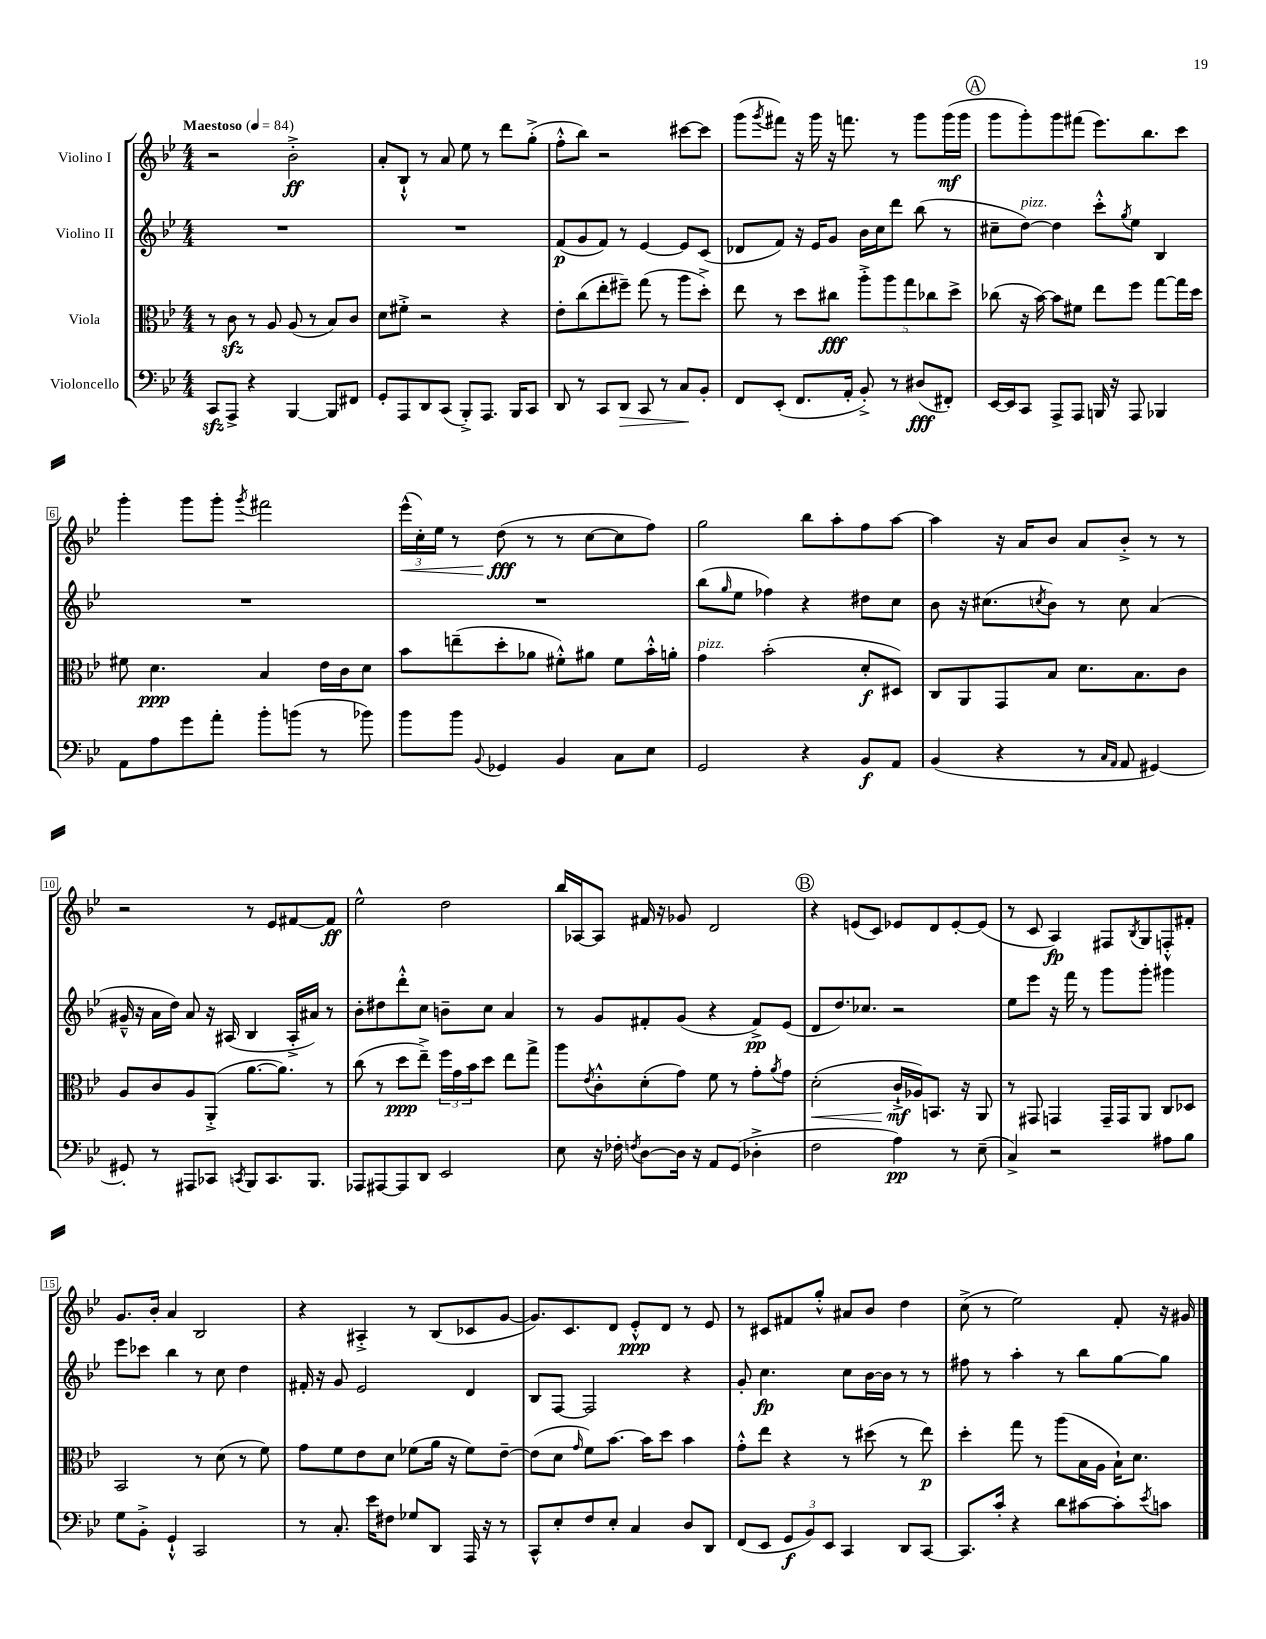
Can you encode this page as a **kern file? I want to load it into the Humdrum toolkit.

**kern	**kern	**kern	**kern
*staff4	*staff3	*staff2	*staff1
*clefF4	*clefC3	*clefG2	*clefG2
*k[b-e-]	*k[b-e-]	*k[b-e-]	*k[b-e-]
*M4/4	*M4/4	*M4/4	*M4/4
*MM84	*MM84	*MM84	*MM84
8CC	8r	1r	2r
8AAA^	8c	.	.
4r	8r	.	.
.	8A	.	.
[4BBB-	(8A	.	2b-'^
.	8r	.	.
8BBB-]	8B-)	.	.
8FF#	8c	.	.
=	=	=	=
8GG'	8d	1r	8a'
8AAA	8f#'^	.	8B-`^^
8DD	2r	.	8r
(8CC	.	.	8a
8BBB-'^)	.	.	8ee-
8.AAA	.	.	8r
.	4r	.	8ddd
16BBB-	.	.	.
8CC	.	.	(8gg'^
=	=	=	=
8DD	8e-'	(8f	8ff'^^
8r	(8cc	8g	8bb-)
8CC	8ee-'	8f)	2r
8DD	8ff#~)	8r	.
8CC	(8gg	[4e-	.
8r	8r	.	.
8C	8aa	8e-]	[8ccc#
8BB-'	8dd'^)	(8c	8ccc#]
=	=	=	=
8FF	8ee-	8d-	(8ggg
.	.	.	8qggg
(8EE-'	8r	8f)	8fff#)
8.FF	8dd	16r	16r
.	.	16e-	16ggg
.	8cc#	8g	16r
16AA'	.	.	8.fff
8BB-'^)	10aa'^	16b-	.
.	.	16cc	.
.	10aa	.	.
8r	.	8ddd	8r
.	10gg	.	.
(8D#	.	(8bb-	8ggg
.	10cc-	.	.
8FF#')	.	8r	(16ggg
.	10dd^	.	.
.	.	.	16ggg
=	=	=	=
[16EE-	(8cc-	8cc#~	8ggg
16EE-]	.	.	.
8CC	16r	[8dd)	8ggg')
.	[16b-)	.	.
8AAA^	8b-]	4dd]	8ggg
8AAA	8f#	.	(8fff#
16BBB	8ee-	8ccc'^^	8.eee-)
16r	.	.	.
.	.	8qgg	.
8AAA	8ff	8ee-	.
.	.	.	8.bb-
4BBB-	[8gg	4B-	.
.	16gg]	.	8ccc
.	16dd	.	.
=	=	=	=
8AA	8f#	1r	4ggg'
8A	4.d	.	.
8g	.	.	8ggg
8a'	.	.	8ggg'
.	.	.	8qggg
8b-'	4B-	.	2fff#
(8b	.	.	.
8r	16e-	.	.
.	16c	.	.
8b-)	8d	.	.
=	=	=	=
8b-	8b-	1r	(24eee-^^
.	.	.	24cc')
.	.	.	24ee-
8b-	(8ee~	.	8r
8qqBB-	.	.	.
4GG-	8dd'	.	(8dd
.	8a-	.	8r
4BB-	8f#'^^)	.	8r
.	8a#	.	[8cc
8C	8f#	.	8cc]
8E-	16b-'^^	.	8ff)
.	16a'	.	.
=	=	=	=
2GG	4g	(8bb-	2gg
.	.	16qqgg	.
.	.	8ee-	.
.	(2b-'	4ff-)	.
4r	.	4r	8bb-
.	.	.	8aa'
8BB-	8d'	8dd#	8ff
8AA	8D#)	8cc	[8aa
=	=	=	=
(4BB-	8C	8b-	4aa]
.	8AA	16r	.
.	.	(8.cc#	.
4r	8GG	.	16r
.	.	.	16a
.	.	8qcc	.
.	8B-	8b-)	8b-
8r	8.d	8r	8a
16qqC	.	.	.
16qqAA	.	.	.
8AA	.	8cc	8b-'^
.	8.B-	.	.
[4GG#)	.	(4a	8r
.	8c	.	8r
=	=	=	=
8GG#']	8A	16g#~^^	2r
.	.	16r	.
8r	8c	16a	.
.	.	16dd)	.
8AAA#	8A	8a	.
8CC-	(8AA'^	16r	.
.	.	(16A#	.
8qCC	.	.	.
8BBB-	[8.a	4B-	8r
8.CC	.	.	8e-
.	8.a])	.	.
.	.	16A#'^	[8f#
8.BBB-	.	16a#)	.
.	8r	8r	8f#]
=	=	=	=
8AAA-	(8cc	8b-'	2ee-^^
[8AAA#	8r	8dd#	.
8AAA#]	8dd	8ddd'^^	.
8DD	8ee-~^)	8cc	.
2EE-	24ff	8b~	2dd
.	24g	.	.
.	24b-	.	.
.	8dd	8cc	.
.	8ee-	4a	.
.	8gg^	.	.
=	=	=	=
8E-	8aa	8r	16bb-
.	.	.	[16A-
.	8qe-	.	.
16r	8c'^^	8g	8A-]
16F-'	.	.	.
8qF	.	.	.
[8D	(8d'	8f#'	16f#
.	.	.	16r
16D]	8g)	(8g	8g-
16r	.	.	.
8AA	8f	4r	2d
(8GG	8r	.	.
4D-'^	8g'	8f#^)	.
.	8qa	.	.
.	8g	(8e-	.
=	=	=	=
2F	(2d'	8d	4r
.	.	8.dd)	.
.	.	.	(8e
.	.	8.cc-	.
.	.	.	8c)
4A)	16c`^	2r	8e-
.	16A-)	.	.
.	8.BB	.	8d
8r	.	.	[8e-'
.	16r	.	.
(8E-~	8AA	.	(8e-]
=	=	=	=
4C^)	8r	8ee-	8r
.	8GG#	8eee-	8c
2r	4GG	16r	4A)
.	.	16fff	.
.	.	8r	.
.	16GG~	8ggg	8F#
.	16GG	.	.
.	.	.	8qB-
.	8AA	8ggg'	8G
8A#	8C	4ggg#	8F'^^
8B-	8D-	.	8f#'
=	=	=	=
8G	2BB-	8eee-	8.g
8BB-'^	.	8ccc-	.
.	.	.	16b-'
4GG`^^	.	4bb-	4a
2CC	8r	8r	2B-
.	(8d	8cc	.
.	8r	4dd	.
.	8f)	.	.
=	=	=	=
8r	8g	16f#'	4r
.	.	16r	.
8.C'	8f	8g	.
.	8e-	2e-	4A#'^
16e-	.	.	.
8F#	8d	.	.
8G-	(8f-	.	8r
8DD	16a	.	(8B-
.	16r	.	.
16AAA	8f-)	4d	8c-
16r	.	.	.
8r	[8e-~	.	[8g
=	=	=	=
8CC^^	(8e-]	8B-	8.g])
8E-'	8d	[8F	.
.	.	.	8.c
.	16qqg	.	.
8F	8f)	2F]	.
8E-'	[8.b-	.	8d
4C	.	.	8e-'^^
.	16b-]	.	.
.	8dd	.	8d
8D	4b-	4r	8r
8DD	.	.	8e-
=	=	=	=
(8FF	8g'^^	8g'	8r
8EE-	8ee-	4.cc	8c#
12GG	4r	.	8f#
12BB-)	.	.	.
.	.	.	8gg'^^
12EE-	.	.	.
4CC	8r	8cc	8a#
.	(8dd#	[16b-	8b-
.	.	16b-]	.
8DD	8r	8r	4dd
[8CC	8ee-)	8r	.
=	=	=	=
8.CC]	4dd'	8ff#	(8cc^
.	.	8r	8r
16c'	.	.	.
4r	8gg	4aa'	2ee-)
.	8r	.	.
8d	(8aa	8r	.
[8c#	16B-	8bb-	.
.	16A	.	.
8c#']	16B-`)	[8gg	8f'
.	8.d	.	.
8qe-	.	.	.
8c	.	8gg]	16r
.	.	.	16g#
==	==	==	==
*-	*-	*-	*-
